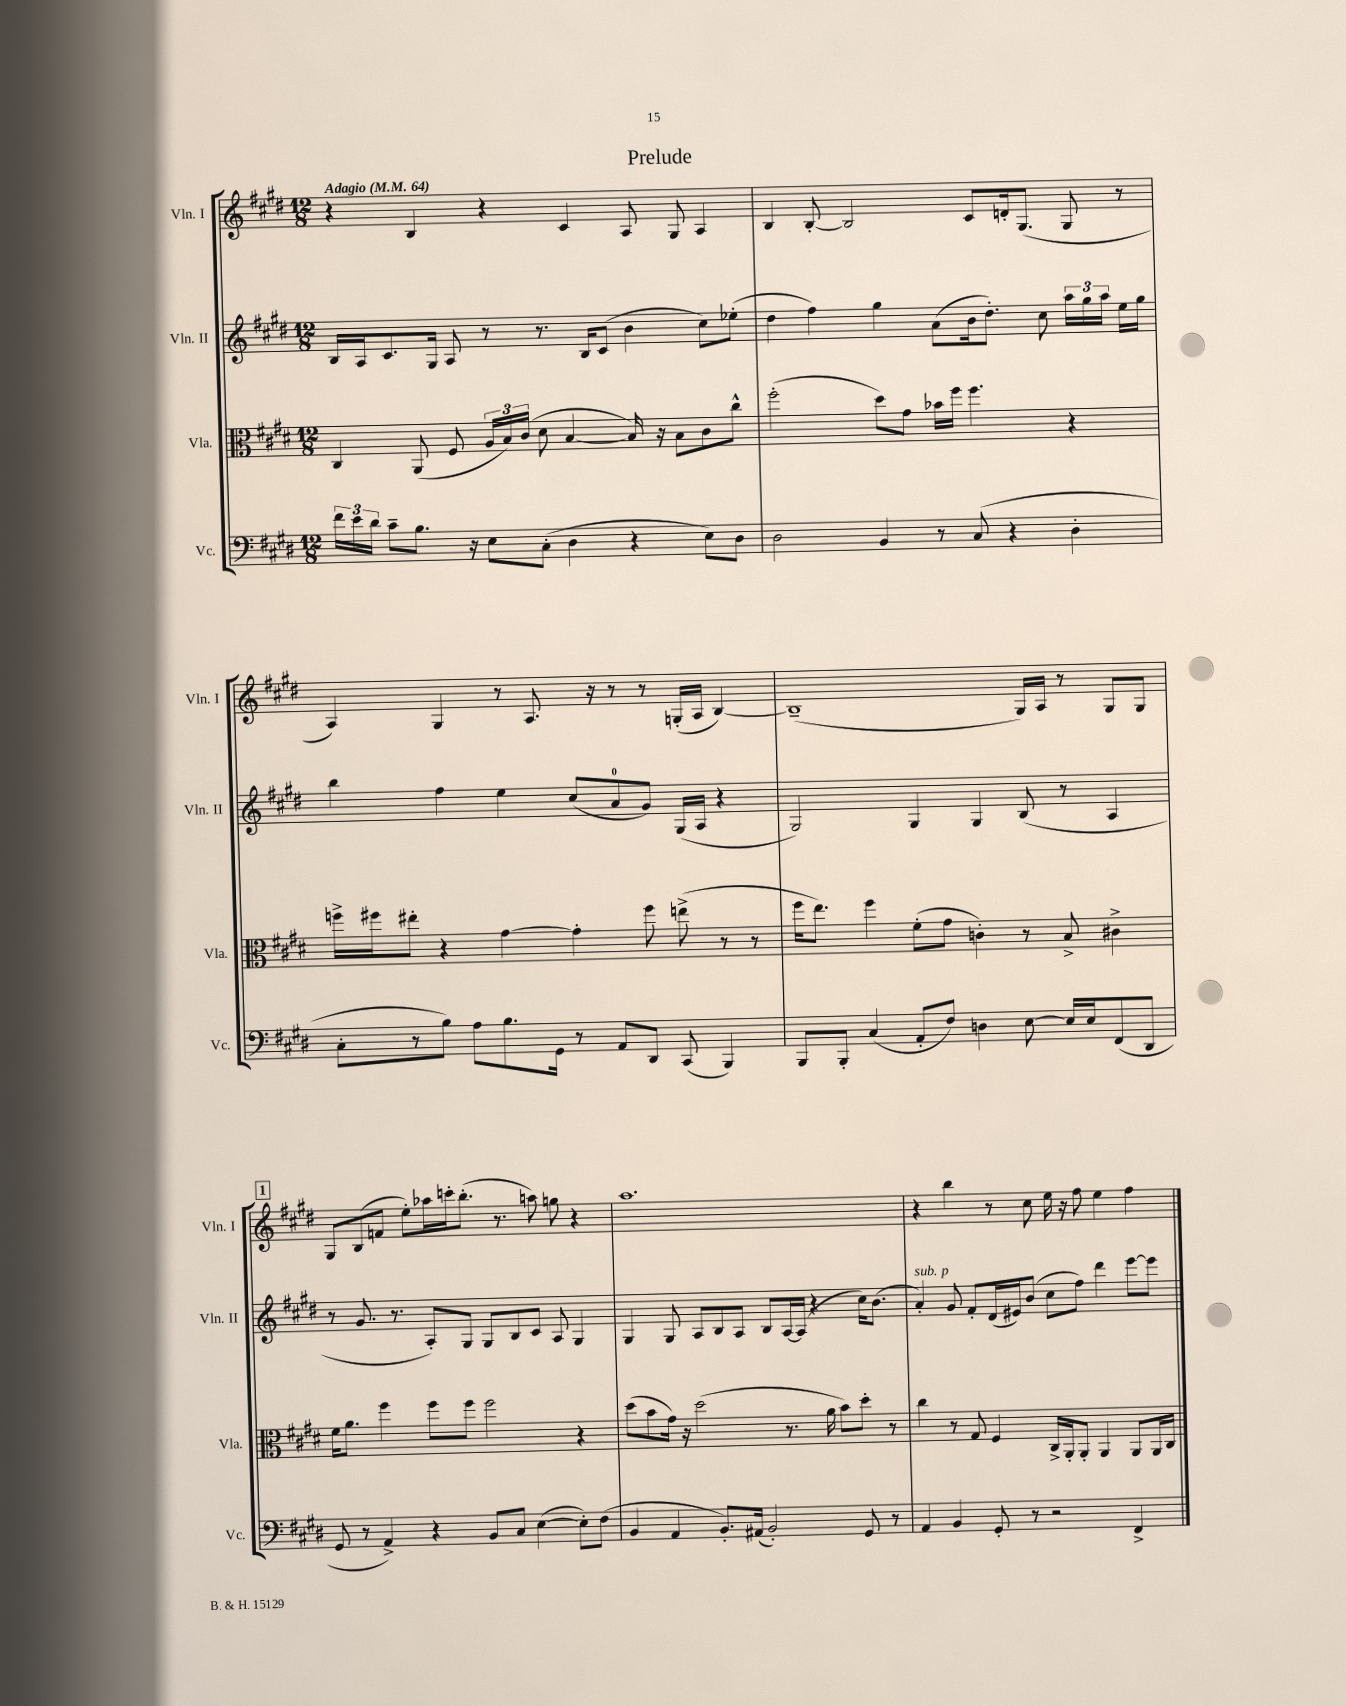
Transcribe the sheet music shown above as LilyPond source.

\header { title = "Prelude" }
<<
\new StaffGroup <<
\new Staff = "s0" \with { instrumentName = "Vln. I" shortInstrumentName = "Vln. I" } {
    \clef treble \key e \major \numericTimeSignature \time 12/8 \tempo "Adagio" 4 = 64
    \autoBeamOff r4 b4 r4 cis'4 a8 gis8 a4 |
    b4 b8~-. b2 cis'8[ d'16-. gis8.]( gis8 r8 |
    a4) gis4 r8 a8. r16 r8 r8 g16[-.( a16] b4~) |
    b1--( gis16[) a16] r8 gis8[ gis8] |
    \mark \markup { \box "1" } gis8[ b8( f'8] e''8[-.) aes''16 c'''16-. b''8.]-.( r8. a''8) g''8 r4 |
    a''1. |
    r4 b''4 r8 cis''8 e''16 r16 fis''8 e''4 fis''4 \bar "|." |
}
\new Staff = "s1" \with { instrumentName = "Vln. II" shortInstrumentName = "Vln. II" } {
    \clef treble \key e \major \numericTimeSignature \time 12/8
    \autoBeamOff b16[ a16 cis'8. gis16] a8 r8 r8. b16[ cis'8]( b'4 cis''8[) ees''8]-.( |
    dis''4 fis''4) gis''4 a'8[( b'16 dis''8.]-.) cis''8 \tuplet 3/2 { a''16[ gis''16 a''16] } e''16[ gis''16] |
    b''4 fis''4 e''4 cis''8[( a'8-0 gis'8]) gis16[( a16] r4 |
    gis2) gis4 gis4 b8( r8 a4 |
    \mark \markup { \box "1" } r8 gis'8. r8. a8[-.) gis8] gis8[ b8 cis'8] a8 gis4 |
    gis4 gis8 a8[ b8 a8] b8[ a16~ a16]( r4 cis''16[) b'8.]( |
    a'4-.^\markup { \italic "sub. p" }) gis'8 fis'8[-. dis'16( eis'16) b'8]( cis''8[ fis''8]) dis'''4 e'''8[~ e'''8] \bar "|." |
}
\new Staff = "s2" \with { instrumentName = "Vla." shortInstrumentName = "Vla." } {
    \clef alto \key e \major \numericTimeSignature \time 12/8
    \autoBeamOff cis4 a,8( fis8 \tuplet 3/2 { a16[ b16) cis'16]( } dis'8 b4~ b16) r16 b8[ cis'8 cis''8]-^ |
    fis''2-.( dis''8[) gis'8] bes'16[ fis''16] fis''4. r4 |
    f''16[-> fis''16 eis''8]-. r4 gis'4~ gis'4-. fis''8 e''8->( r8 r8 |
    fis''16[ e''8.]) fis''4 fis'8[-.( gis'8] c'4-.) r8 b8-> cis'4-> |
    \mark \markup { \box "1" } fis'16[ a'8.] fis''4 fis''8[ fis''8] fis''2 r4 |
    dis''8[( b'8 gis'16]) r16 dis''2( r8. a'16 b'8[) dis''8]-. r8 |
    cis''4 r8 gis8 fis4 cis16[-> a,16-. a,8]-. a,4 a,8[ a,16 cis16] \bar "|." |
}
\new Staff = "s3" \with { instrumentName = "Vc." shortInstrumentName = "Vc." } {
    \clef bass \key e \major \numericTimeSignature \time 12/8
    \autoBeamOff \tuplet 3/2 { fis'16[ e'16 dis'16] } cis'8[-- b8.] r16 e8[ cis8]-.( dis4 r4 e8[) dis8] |
    dis2 b,4 r8 cis8( r4 dis4-. |
    cis8[-. r8 b8]) a8[ b8. gis,16] r8 a,8[ dis,8] cis,8( b,,4) |
    b,,8[ b,,8]-. cis4( a,8[-. fis8]) d4 e8~ e16[ e16 fis,8( dis,8] |
    \mark \markup { \box "1" } gis,8 r8 a,4->) r4 b,8[ cis8] e4~( e8[-.) fis8]( |
    b,4 a,4 b,8.[-.) ais,16]( b,2-.) gis,8 r8 |
    a,4 b,4 gis,8-. r8 r2 fis,4-> \bar "|." |
}
>>
>>
\layout { \context { \Score \remove "Bar_number_engraver" } }
